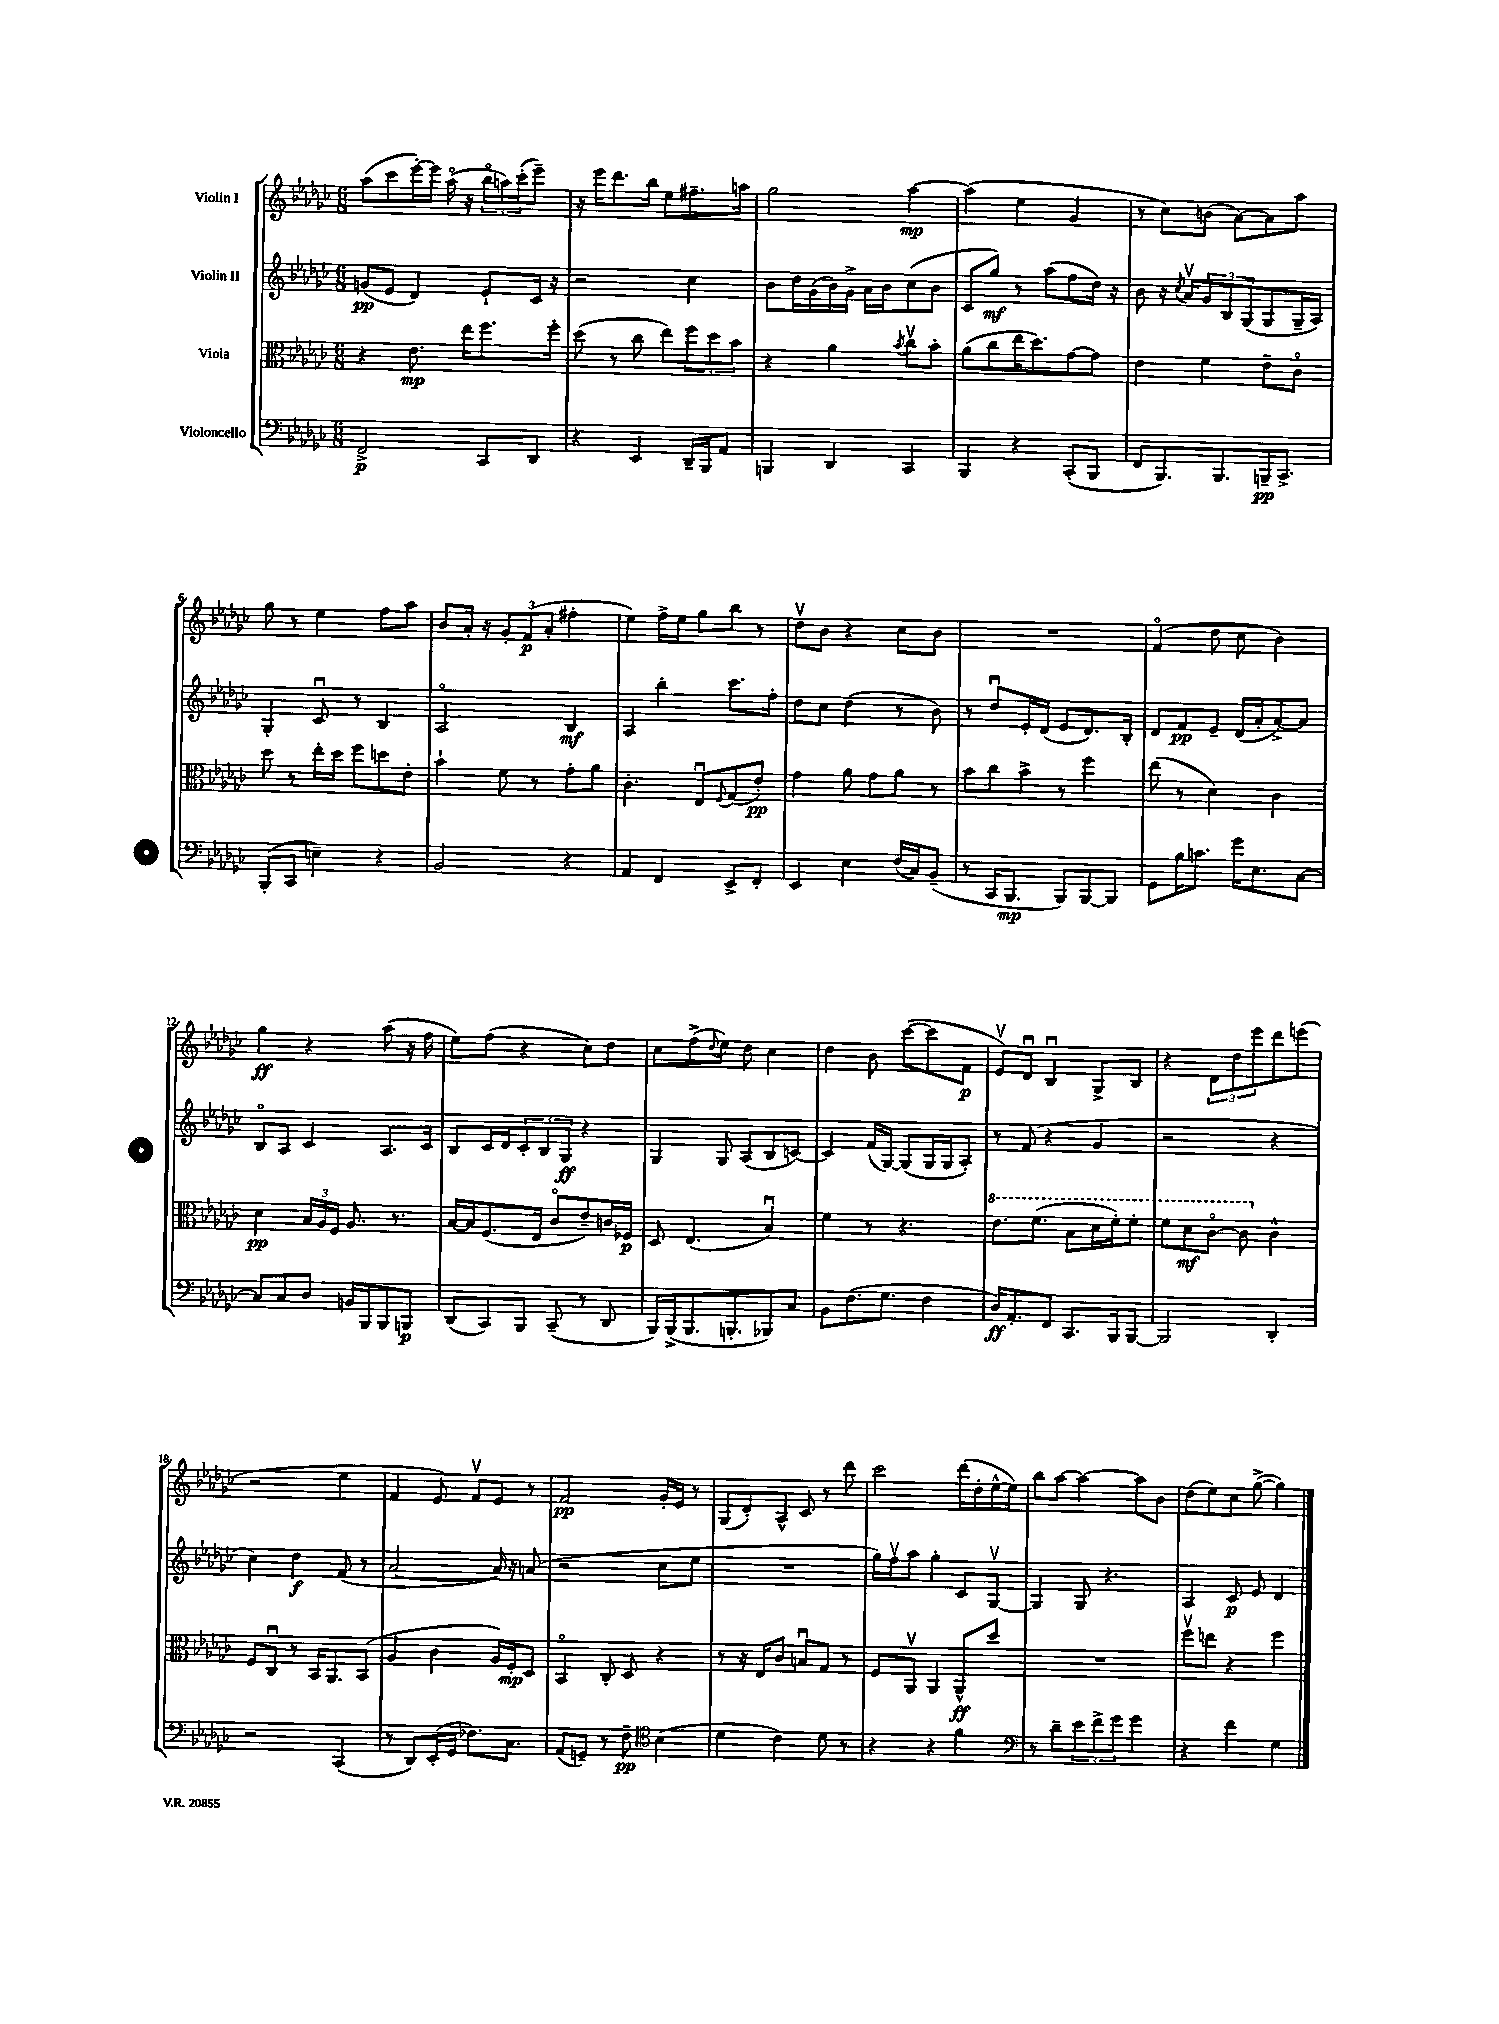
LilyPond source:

<<
\new StaffGroup <<
\new Staff = "s0" \with { instrumentName = "Violin I" } {
    \clef treble \key ges \major \numericTimeSignature \time 6/8
    aes''8( ces'''8 ees'''16~-.) ees'''16 aes''16\flageolet( r16 \tuplet 3/2 { bes''16\flageolet a''16) ces'''16-.( } ees'''8--) |
    r16 ees'''16 des'''8. bes''16 ees''8 fis''8.-- a''16 |
    ges''2 aes''4~\mp |
    aes''4( ees''4 ges'4 |
    r8 ces''8) b'8( aes'8~) aes'8 aes''8 |
    ges''8 r8 ees''4 f''8 aes''8 |
    bes'8 aes'16-. r16 \tuplet 3/2 { ges'8-. f'8\p( aes'8-. } fis''4-. |
    ees''4) f''16-> ees''16 ges''8 bes''8 r8 |
    des''8\upbow bes'8 r4 ces''8 bes'8 |
    R2. |
    f'4\flageolet( des''8 ces''8 bes'4) |
    ges''4\ff r4 aes''8( r16 f''16 |
    ees''8) f''8( r4 ces''8) des''8 |
    ces''8 f''8->( \appoggiatura { des''8 } ees''8) des''8 ces''4 |
    des''4 bes'8 ces'''8~( ces'''8 f'8\p |
    ees'8\upbow) des'8\downbow bes4\downbow ges8-> bes8 |
    r4 \tuplet 3/2 { des'8 des''8 ees'''8 } des'''8 e'''8( |
    r2 ees''4 |
    f'4 ees'8) f'8\upbow ees'8 r8 |
    f'2\pp ges'16-. ees'16 r8 |
    ges8( des'8-.) aes8-^ ces'8 r8 des'''8 |
    ces'''2 des'''16( des''16-. ees''16~-^ ees''16) |
    bes''8 aes''8~ aes''4~ aes''8 bes'8 |
    des''8( ees''8) ces''8 ges''8~->( ges''4) \bar "|." |
}
\new Staff = "s1" \with { instrumentName = "Violin II" } {
    \clef treble \key ges \major \numericTimeSignature \time 6/8
    g'8\pp( ees'8 des'4) ees'8-! ces'16 r16 |
    r2 ces''4 |
    bes'8 des''16 ges'16( bes'16) ges'16-> aes'16 bes'16 ces''8( bes'8 |
    ces'8 ges''8\mf) r8 aes''8( f''8 des''16) r16 |
    bes'8 r16 \acciaccatura { ces''8 } aes'16\upbow \tuplet 3/2 { ges'8 bes8 ges8( } ges8 ges16-- aes16) |
    ges4-. ces'8\downbow r8 bes4 |
    aes2\flageolet bes4\mf |
    aes4 bes''4-. ces'''8. f''16-. |
    des''8 ces''8 des''4( r8 bes'8) |
    r8 des''8\downbow ees'16-. des'16( ees'8 des'8.) bes16-. |
    des'8 f'8\pp ees'8-- des'16( aes'16-. aes'8~->) aes'8 |
    bes8\flageolet aes8 ces'4 aes8. ces'16 |
    bes8 ces'16 des'16 \tuplet 3/2 { ces'8-. bes8 ges8\ff } r4 |
    ges4 ges8 aes8( bes8 c'8~) |
    c'4 f'16( ges16~) ges8( ges16 ges16 aes8-.) |
    r8 f'8( r4 ges'4 |
    r2 r4 |
    ces''4) des''4\f f'8( r8 |
    aes'2~ aes'16) r16 a'8( |
    r2 ces''8 ees''8 |
    R2. |
    ges''16) f''16\upbow aes''8 ges''4-. ces'8 ges8~\upbow |
    ges4 ges8 r4. |
    aes4 ces'8\p ees'8 des'4 \bar "|." |
}
\new Staff = "s2" \with { instrumentName = "Viola" } {
    \clef alto \key ges \major \numericTimeSignature \time 6/8
    r4 ees'8.\mp ees''16 f''8. f''16-. |
    des''8( r8 ces''8 ees''8) \tuplet 3/2 { f''8 des''8 bes'8 } |
    r4 aes'4 \acciaccatura { bes'8 } ces''8\upbow bes'8-. |
    aes'8( ces''8 ees''16 des''8.) ges'8~ ges'8 |
    ees'4 f'4 ees'8-- ces'8\flageolet |
    des''8 r8 ees''16-. des''16 f''8 d''8 ees'8-. |
    bes'4-! f'8 r8 ges'8-. aes'8 |
    ces'4.-. ees8\downbow \appoggiatura { f8 } ges8( ees'8-.\pp) |
    ges'4 aes'8 ges'8 aes'8 r8 |
    bes'8 ces''8 bes'8-> r8 f''4 |
    ees''8( r8 des'4) ces'4 |
    des'4\pp \tuplet 3/2 { bes16 aes16 f16 } aes8. r8. |
    bes16~ bes16 f8.( ees16 ces'8\flageolet ees'8--) c'16 fes16\p |
    des8 ees4.( bes4\downbow) |
    f'4 r8 r4. |
    \ottava #1 ees''8. f''8.( bes'8 des''16 f''16-.) f''8-. |
    f''8 des''8\mf ces''8~\flageolet ces''8 \ottava #0 ces'4-^ |
    f8 ces8\downbow r8 bes,16 aes,8. bes,8( |
    aes4 ces'4 aes16) f16-.\mp des8 |
    bes,4\flageolet ces8-. des8 r4 |
    r8 r16 ees16 ces'8 b8\downbow ges8 r8 |
    f8 aes,8\upbow aes,4 aes,8-^\ff des''8 |
    R2. |
    f''8\upbow e''8 r4 f''4 \bar "|." |
}
\new Staff = "s3" \with { instrumentName = "Violoncello" } {
    \clef bass \key ges \major \numericTimeSignature \time 6/8
    f,2->\p ces,8 des,8 |
    r4 ees,4 des,16-- bes,,16 aes,8 |
    b,,4 des,4 ces,4 |
    bes,,4 r4 ces,8-.( bes,,8 |
    f,8 bes,,8.) bes,,8. b,,16--\pp ces,8.-> |
    bes,,8-.( ces,8 e4--) r4 |
    bes,2 r4 |
    aes,4 f,4 ees,8-> f,8-. |
    ees,4 ees4 f16( ces16) bes,8--( |
    r8 ces,16 bes,,8.\mp bes,,8) bes,,8~ bes,,8 |
    ges,8 bes16 c'8. ges'16 ees8. ces8~ |
    ces8 ces8 des8 b,16 bes,,16 bes,,8 b,,8\p |
    des,8( ces,8) bes,,8 ces,8--( r8 des,8 |
    bes,,16) bes,,16->( bes,,8. b,,8.-. bes,,8) ces8 |
    bes,8 f8.( ges8. f4 |
    des16\ff) aes,8.-. f,8 ces,8. bes,,16 bes,,8~ |
    bes,,2 des,4-. |
    r2 ces,4( |
    r8 des,8) ees,16-.( ges,16 fes8.) ces8. |
    aes,8( g,8--) r8 f8--\pp \clef tenor bes4( |
    des'4 ces'4) des'8 r8 |
    r4 r4 f'4 |
    \clef bass r8 des'8-- \tuplet 3/2 { ees'8 f'8-> ges'8 } ges'4 |
    r4 f'4 ges4 \bar "|." |
}
>>
>>
